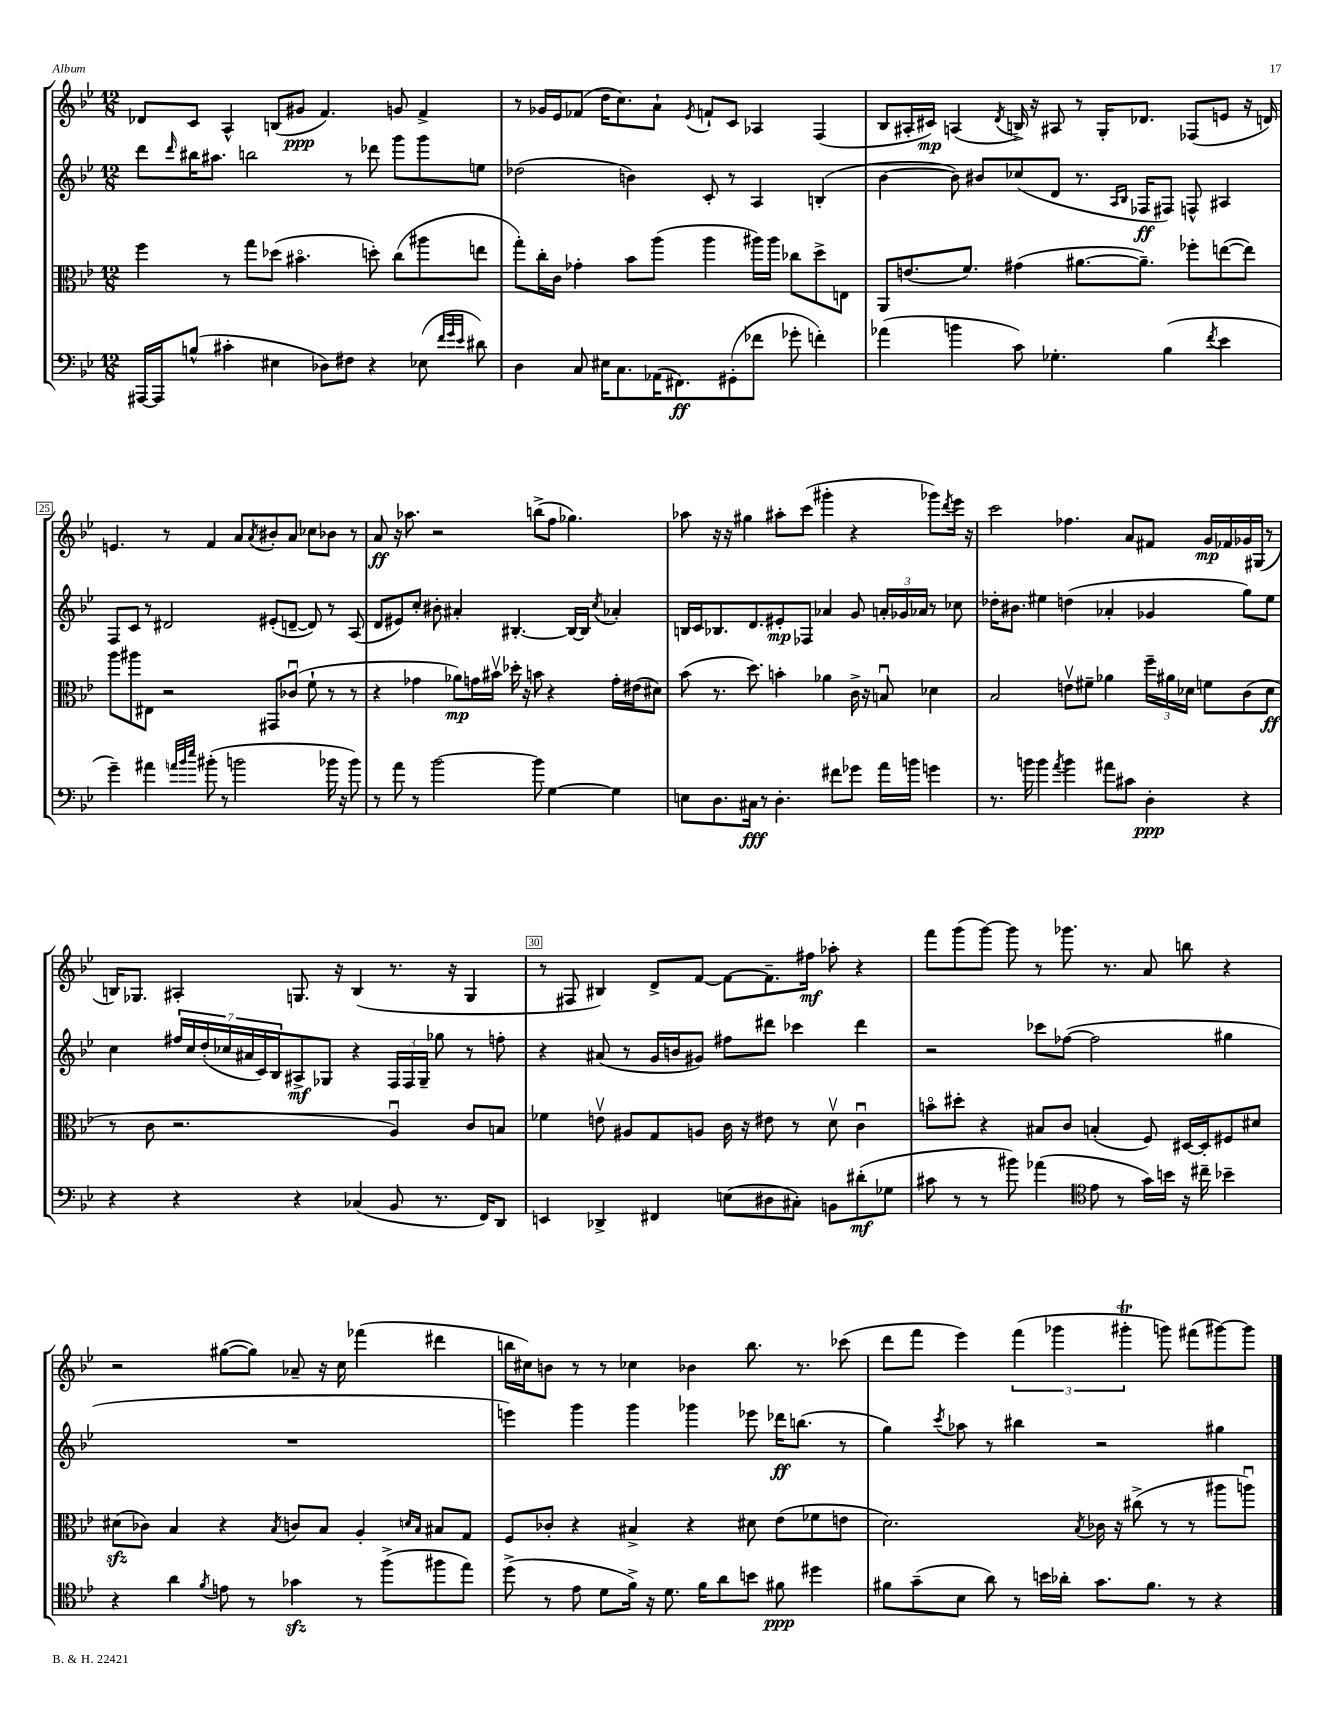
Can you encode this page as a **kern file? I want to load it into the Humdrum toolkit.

**kern	**dynam	**kern	**dynam	**kern	**dynam	**kern	**dynam
*part4	*part4	*part3	*part3	*part2	*part2	*part1	*part1
*staff4	*staff4	*staff3	*staff3	*staff2	*staff2	*staff1	*staff1
*clefF4	*	*clefC3	*	*clefG2	*	*clefG2	*
*k[b-e-]	*	*k[b-e-]	*	*k[b-e-]	*	*k[b-e-]	*
*M12/8	*	*M12/8	*	*M12/8	*	*M12/8	*
=22	=22	=22	=22	=22	=22	=22	=22
[16AAA#X/LL	.	4ff\	.	8ddd\L	.	8d-X/L	.
16AAA#/J]	.	.	.	.	.	.	.
.	.	.	.	16qqddd/	.	.	.
(8Bn^^/J	.	.	.	16bb#X\K	.	8c/J	.
.	.	.	.	8.aa#X\J	.	.	.
4c#X'\	.	8r	.	.	.	4A^^/	.
.	.	8gg\L	.	2bbn\	.	.	.
4E#X\	.	(8dd-X\J	.	.	.	(8Bn/L	.
.	.	4.b#X\	.	.	.	8g#X/J	ppp
8D-X\L)	.	.	.	.	.	4.f/)	.
8F#X\J	.	.	.	8r	.	.	.
4r	.	8ddn'\)	.	8ddd-X\	.	.	.
.	.	(8cc\L	.	8ggg\L	.	8gn/	.
(8E-X\	.	8aa#X\	.	8ggg\	.	4f^/	.
32qqf/LLL	.	.	.	.	.	.	.
32qqg/	.	.	.	.	.	.	.
32qqe-/JJJ	.	.	.	.	.	.	.
8d#X\)	.	8een\J	.	8een\J	.	.	.
=23	=23	=23	=23	=23	=23	=23	=23
4D\	.	8gg'\L)	.	(2dd-X\	.	8r	.
.	.	16cc'\L	.	.	.	16g-X/LL	.
.	.	16c\JJ	.	.	.	16e-/J	.
8C/	.	4g-X'\	.	.	.	(8f-X/J	.
16E#X\KL	.	.	.	.	.	16dd\KL	.
8.C\	.	.	.	.	.	8.cc\)	.
.	.	8b-\L	.	4bn\)	.	.	.
(16AA-X\K	.	(8aa\J	.	.	.	8a`\J	.
8.FF#X\)	ff	.	.	.	.	.	.
.	.	.	.	.	.	8qe-/	.
.	.	4aa\	.	8c'/	.	8fn`/L	.
(8GG#X'\	.	.	.	8r	.	8c/J	.
8f-X\J	.	16aa#X\LL)	.	4A/	.	4A-X/	.
.	.	16aa#\JJ	.	.	.	.	.
8g-X'\	.	8cc-X\L	.	.	.	.	.
4fn'\)	.	8dd^\	.	(4Bn'/	.	(4F/	.
.	.	8En\J	.	.	.	.	.
=24	=24	=24	=24	=24	=24	=24	=24
(4a-X\	.	8AA/L	.	[4b-\	.	8B-/L	.
.	.	(8.en/	.	.	.	16A#X'/L	.
.	.	.	.	.	.	16c#X/JJ)	mp
4bn\	.	.	.	8b-\])	.	(4An/	.
.	.	8.f/J)	.	.	.	.	.
.	.	.	.	8b#X/L	.	.	.
.	.	.	.	.	.	8qd/	.
8c\)	.	(4g#X\	.	(8cc-X/	.	16Bn^/)	.
.	.	.	.	.	.	16r	.
4.G-X'\	.	.	.	8d/J	.	8A#X/	.
.	.	[8.a#X\L	.	8.r	.	8r	.
.	.	.	.	.	.	16G'/KL	.
.	.	.	.	16qqA/LL	.	.	.
.	.	.	.	16qqB-/JJ	.	.	.
.	.	8.a#~\J])	.	16F-X/KL	ff	8.d-X/J	.
(4B-\	.	.	.	8F#X/J)	.	.	.
.	.	8ff-X'\L	.	8Fn^^/	.	(8F-X/L	.
8qf/	.	.	.	.	.	.	.
4e-\	.	([8een\	.	4A#X/	.	8en/J	.
.	.	8ee\J])	.	.	.	16r	.
.	.	.	.	.	.	16dn/)	.
!!LO:LB:g=z
=25	=25	=25	=25	=25	=25	=25	=25
4g~\)	.	8aa\L	.	8F/L	.	4.en/	.
.	.	8aa#X\	.	8c/J	.	.	.
4a#X\	.	8E#X\J	.	8r	.	.	.
.	.	2r	.	2d#X/	.	8r	.
32qqan/LLL	.	.	.	.	.	.	.
32qqb-/	.	.	.	.	.	.	.
32qqee-/JJJ	.	.	.	.	.	.	.
(8b#X'\	.	.	.	.	.	4f/	.
8r	.	.	.	.	.	.	.
2bn\	.	.	.	.	.	8a/L	.
.	.	.	.	.	.	8qa/	.
.	.	8GG#X/L	.	(8e#X'/L	.	8b#X'/	.
.	.	(8c-Xu/J	.	[8dn~/J	.	8a/J	.
.	.	8f`\	.	8d/])	.	8cc-X\L	.
16b-X\	.	8r	.	8r	.	8b-X\J	.
16r	.	.	.	.	.	.	.
8b-\)	.	8r	.	(8A/	.	8r	.
=26	=26	=26	=26	=26	=26	=26	=26
8r	.	4r	.	8d/L	.	8a/	ff
8a\	.	.	.	8e#X/)	.	16r	.
.	.	.	.	.	.	8.aa-X\	.
8r	.	4g-X\	.	8cc'/J	.	.	.
[2b-\	.	.	.	8b#X'\	.	2r	.
.	.	8a-X\L)	mp	4a#X'/	.	.	.
.	.	16gn\L	.	.	.	.	.
.	.	16b#Xv\JJ	.	.	.	.	.
.	.	16dd-X'\	.	[4.B#X'/	.	.	.
.	.	16r	.	.	.	.	.
8b-\]	.	8bn\	.	.	.	(8bbn^\L	.
[4G\	.	4r	.	.	.	8ff\J	.
.	.	.	.	16B#/LL_	.	4.gg-X\)	.
.	.	.	.	16B#/JJ]	.	.	.
.	.	.	.	8qcc/	.	.	.
4G\]	.	16g'\LL	.	4a-X'/	.	.	.
.	.	(16e#X\J	.	.	.	.	.
.	.	8d#X\J)	.	.	.	.	.
=27	=27	=27	=27	=27	=27	=27	=27
8En\L	.	(8b-\	.	16Bn/LL	.	8aa-X\	.
.	.	.	.	16c/J	.	.	.
8.D\	.	8.r	.	8.B-X/	.	16r	.
.	.	.	.	.	.	16r	.
.	.	.	.	.	.	4gg#X\	.
16C#X\Jk	fff	8.dd\)	.	8.d/	.	.	.
8r	.	.	.	.	.	.	.
4.D'\	.	4bn'\	.	8e#X'/	mp	8aa#X'\L	.
.	.	.	.	8F-X/J	.	(8ccc\J	.
.	.	4a-X\	.	4a-X/	.	4ggg#X'\	.
8f#X\L	.	.	.	.	.	.	.
8g-X\J	.	16c^\	.	8g/	.	4r	.
.	.	16r	.	.	.	.	.
16a\LL	.	8Bnu/	.	24an'/LL	.	.	.
.	.	.	.	24g-X/	.	.	.
16bn\JJ	.	.	.	.	.	.	.
.	.	.	.	24a-X/JJ	.	.	.
4gn\	.	4d-X\	.	8r	.	8ggg-X\L)	.
.	.	.	.	.	.	8qddd/	.
.	.	.	.	8cc-X\	.	16eee-\Jk	.
.	.	.	.	.	.	16r	.
=28	=28	=28	=28	=28	=28	=28	=28
8.r	.	2B-/	.	16dd-X'\KL	.	2ccc\	.
.	.	.	.	8.b#X\J	.	.	.
16bn\	.	.	.	.	.	.	.
4b\	.	.	.	4ee#X\	.	.	.
8qa/	.	.	.	.	.	.	.
4b\	.	8env\L	.	(4ddn\	.	4.ff-X\	.
.	.	8f#X~\J	.	.	.	.	.
8a#X\L	.	4a-X\	.	4a-X'/	.	.	.
8c#X\J	.	.	.	.	.	8a/L	.
4D'\	ppp	24ff~\LL	.	4g-X/	.	8f#X/J	.
.	.	24a#X\	.	.	.	.	.
.	.	24d-X\JJ	.	.	.	.	.
.	.	8fn\L	.	.	.	16g/LL	mp
.	.	.	.	.	.	16f-X/	.
4r	.	(8c\	.	8gg\L)	.	16g-X/	.
.	.	.	.	.	.	(16G#X/JJ	.
.	.	8d-\J	ff	8ee#\J	.	8r	.
!!LO:LB:g=z
=29	=29	=29	=29	=29	=29	=29	=29
4r	.	8r	.	4cc\	.	16Bn/KL)	.
.	.	.	.	.	.	8.G-X/J	.
.	.	8c\	.	.	.	.	.
4r	.	2.r	.	28ff#X/LL	.	4A#X'/	.
.	.	.	.	28cc/	.	.	.
.	.	.	.	(28dd'/	.	.	.
.	.	.	.	28cc-X/	.	.	.
.	.	.	.	28a#X/	.	.	.
.	.	.	.	28c/)	.	.	.
.	.	.	.	28B-/J	.	.	.
4r	.	.	.	8A#X^/	mf	8.Gn/	.
.	.	.	.	8G-X/J	.	.	.
.	.	.	.	.	.	16r	.
(4C-X/	.	.	.	4r	.	(4B/	.
8BB-/	.	4Au/)	.	24F/LL	.	8.r	.
.	.	.	.	24F/	.	.	.
.	.	.	.	24G-~/JJ	.	.	.
8.r	.	.	.	8gg-X\	.	.	.
.	.	.	.	.	.	16r	.
.	.	8c/L	.	8r	.	4G/	.
16FF/KL)	.	.	.	.	.	.	.
8DD/J	.	8Bn/J	.	8ffn'\	.	.	.
=30	=30	=30	=30	=30	=30	=30	=30
4EEn/	.	4f-X\	.	4r	.	8r	.
.	.	.	.	.	.	8F#X/	.
4DD-X^/	.	8env\	.	(8a#X/	.	4B#X/)	.
.	.	8A#X/L	.	8r	.	.	.
4FF#X/	.	8G/	.	16g/LL	.	8d^/L	.
.	.	.	.	16bn/J	.	.	.
.	.	8An/J	.	8g#X/J)	.	[8f/J	.
(8En\L	.	16c\	.	8ff#X\L	.	8f\L_	.
.	.	16r	.	.	.	.	.
8D#X\	.	8e#X\	.	8ddd#X\J	.	8.f~\]	.
8C#X'\J)	.	8r	.	4ccc-X\	.	.	.
.	.	.	.	.	.	16ff#X\Jk	mf
8BBn\L	.	8dv\	.	.	.	8aa-X'\	.
(8d#X'\	mf	4cu\	.	4ddd#\	.	4r	.
8G-X\J	.	.	.	.	.	.	.
=31	=31	=31	=31	=31	=31	=31	=31
8c#X\	.	8bn\L	.	2r	.	8fff\L	.
8r	.	8dd#X'\J	.	.	.	(8ggg\	.
8r	.	4r	.	.	.	[8ggg\J)	.
8b#X\)	.	.	.	.	.	8ggg\]	.
(4a-X\	.	8B#X/L	.	8ccc-X\L	.	8r	.
.	.	8c/J	.	([8ff-X\J	.	8.ggg-X\	.
*clefC4	*	*	*	*	*	*	*
8e-\	.	(4Bn'/	.	2ff-\]	.	.	.
.	.	.	.	.	.	8.r	.
8r	.	.	.	.	.	.	.
16g\LL)	.	8F/)	.	.	.	8a/	.
16bn\JJ	.	.	.	.	.	.	.
16r	.	[16D#X/LL	.	.	.	8bbn\	.
16cc#X~\	.	16D#'/J]	.	.	.	.	.
4b-X~\	.	8F#X/	.	4gg#X\	.	4r	.
.	.	8d#X/J	.	.	.	.	.
!!LO:LB:g=z
=32	=32	=32	=32	=32	=32	=32	=32
4r	.	(8d#Xzz\L	.	1.r	.	2r	.
.	.	8c-X\J)	.	.	.	.	.
4a\	.	4B-/	.	.	.	.	.
8qf/	.	.	.	.	.	.	.
8en\	.	4r	.	.	.	([8gg#X\L	.
8r	.	.	.	.	.	8gg#\J])	.
.	.	8qB-/	.	.	.	.	.
4g-Xzz\	.	8cn/L	.	.	.	8a-X~/	.
.	.	8B-/J	.	.	.	16r	.
.	.	.	.	.	.	16cc\	.
8r	.	4A'/	.	.	.	(4fff-X\	.
(8ff^\L	.	.	.	.	.	.	.
.	.	16qqdn/LL	.	.	.	.	.
.	.	16qqB-/JJ	.	.	.	.	.
8ff#X\	.	8B#X/L	.	.	.	4ddd#X\	.
8ee-\J)	.	8G/J	.	.	.	.	.
=33	=33	=33	=33	=33	=33	=33	=33
(8dd^\	.	8F/L	.	4eeen\)	.	16bbn\LL	.
.	.	.	.	.	.	16cc#X\J)	.
8r	.	8c-X'/J	.	.	.	8bn\J	.
8e-\	.	4r	.	4ggg\	.	8r	.
8d\L	.	.	.	.	.	8r	.
16f^\Jk)	.	4B#X^/	.	4ggg\	.	4cc-X\	.
16r	.	.	.	.	.	.	.
8.d\	.	.	.	.	.	.	.
.	.	4r	.	4ggg-X\	.	4b-X\	.
16f\KL	.	.	.	.	.	.	.
8a\	.	.	.	.	.	.	.
8bn\J	.	8d#X\	.	8eee-X\	.	8.bb\	.
8f#X\	ppp	(8e-\L	.	16ddd-X\KL	ff	.	.
.	.	.	.	(8.bbn\J	.	8.r	.
4dd#X\	.	8f-X\	.	.	.	.	.
.	.	8en\J	.	8r	.	(8ccc-X\	.
=34	=34	=34	=34	=34	=34	=34	=34
8f#X\L	.	2.d\)	.	4gg\)	.	8ddd\L	.
(8g~\	.	.	.	.	.	8fff\J	.
.	.	.	.	8qccc/	.	.	.
8B-\J	.	.	.	8aa-X\	.	4eee-\)	.
8a\)	.	.	.	8r	.	.	.
8r	.	.	.	4bb#X\	.	(6fff\	.
16bn\LL	.	.	.	.	.	.	.
.	.	.	.	.	.	6ggg-X\	.
16a-X'\JJ	.	.	.	.	.	.	.
.	.	8qB-/	.	.	.	.	.
8.g\L	.	16c-X\	.	2r	.	.	.
.	.	16r	.	.	.	.	.
.	.	.	.	.	.	6ggg#Xt'\	.
.	.	(8cc#X^\	.	.	.	.	.
8.f#\J	.	.	.	.	.	.	.
.	.	8r	.	.	.	8gggn\)	.
8r	.	8r	.	.	.	(8fff#X\L	.
4r	.	8aa#X\L	.	4gg#X\	.	[8ggg#X\)	.
.	.	8aanu\J)	.	.	.	8ggg#\J]	.
==	==	==	==	==	==	==	==
*-	*-	*-	*-	*-	*-	*-	*-
